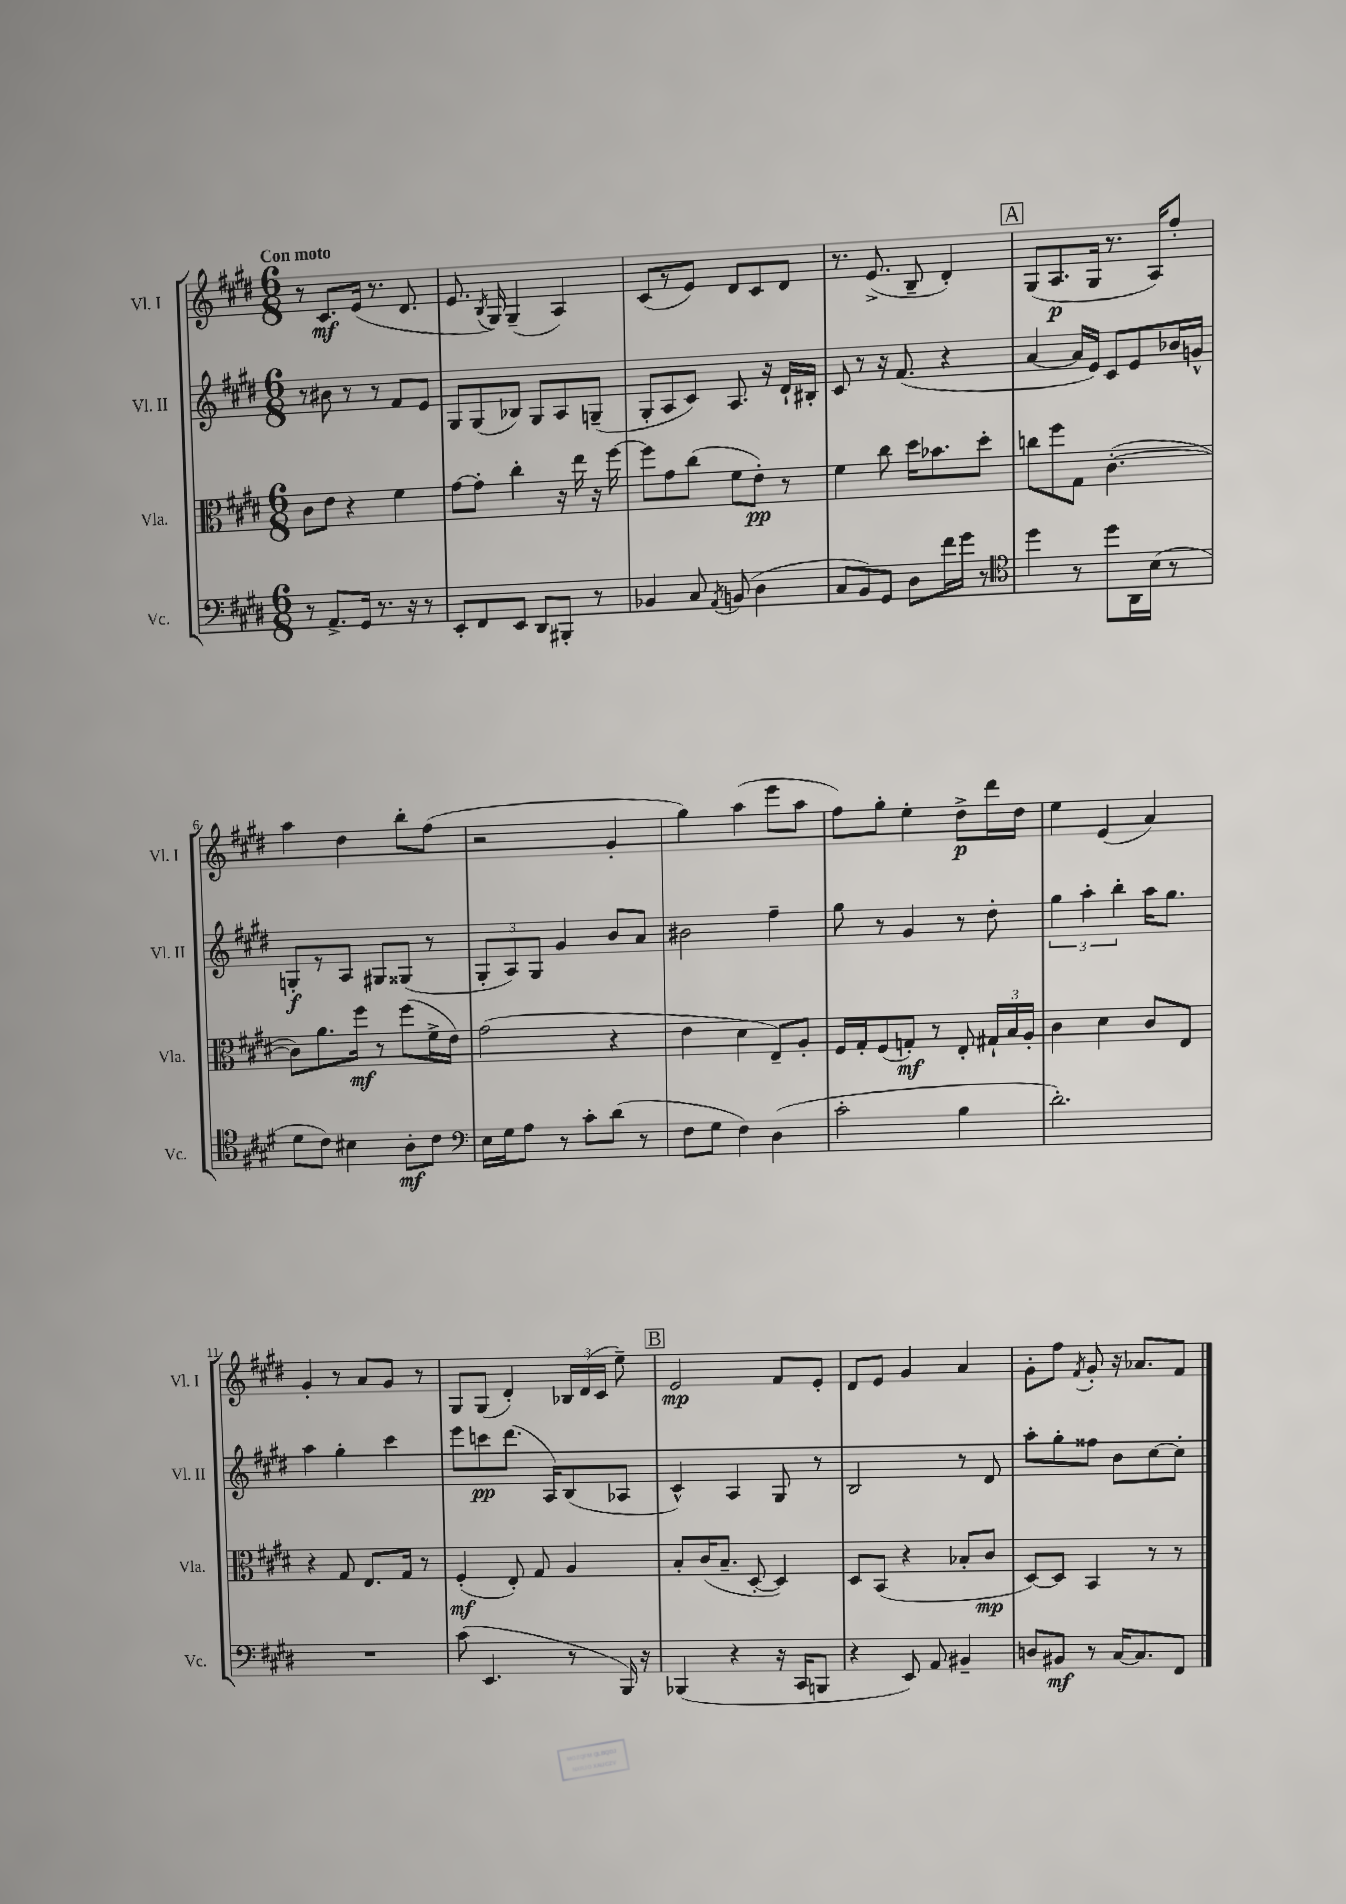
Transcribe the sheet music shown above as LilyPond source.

<<
\new StaffGroup <<
\new Staff = "s0" \with { instrumentName = "Vl. I" shortInstrumentName = "Vl. I" } {
    \clef treble \key e \major \numericTimeSignature \time 6/8 \tempo "Con moto"
    \autoBeamOff r8 cis'8.[\mf e'16]( r8. dis'8. |
    e'8. \acciaccatura { b8 } gis16) gis4--( a4) |
    cis'8[( r8 e'8]) dis'8[ cis'8 dis'8] |
    r8. e'8.->( b8-- dis'4-.) |
    \mark \markup { \box "A" } gis8[( a8.\p gis16] r8. a16[) fis''8]-. |
    a''4 dis''4 b''8[-. fis''8]( |
    r2 gis'4-. |
    gis''4) a''4( e'''8[ a''8] |
    fis''8[) gis''8]-. e''4-. dis''8[->\p dis'''16 dis''16] |
    e''4 e'4( a'4) |
    gis'4-. r8 a'8[ gis'8] r8 |
    gis8[ gis8]( dis'4-.) \tuplet 3/2 { bes16[ dis'16( cis'16] } e''8--) |
    \mark \markup { \box "B" } e'2\mp fis'8[ e'8]-. |
    dis'8[ e'8] gis'4 a'4 |
    gis'8[-. fis''8] \acciaccatura { fis'8 } gis'8-. r16 aes'8.[ fis'8] \bar "|." |
}
\new Staff = "s1" \with { instrumentName = "Vl. II" shortInstrumentName = "Vl. II" } {
    \clef treble \key e \major \numericTimeSignature \time 6/8
    \autoBeamOff r8 bis'8 r8 r8 fis'8[ e'8] |
    gis8[ gis8( bes8]) gis8[ a8 g8]--( |
    gis8[-. a8 cis'8]) a8. r16 dis'16[-! bis16]-. |
    cis'8 r8 r16 fis'8.( r4 |
    \mark \markup { \box "A" } a'4~ a'16[ e'16]) cis'8[ e'8 bes'16 g'16]-^ |
    g8[-.\f r8 a8] gis8[ gisis8]( r8 |
    \tuplet 3/2 { gis8[-. a8) gis8] } gis'4 b'8[ a'8] |
    bis'2 fis''4-- |
    gis''8 r8 gis'4 r8 dis''8-. |
    \tuplet 3/2 { gis''4 a''4-. b''4-. } a''16[ gis''8.] |
    a''4 gis''4-. cis'''4 |
    e'''8[ c'''8\pp dis'''8.]( a16[) b8( aes8] |
    \mark \markup { \box "B" } cis'4-^) a4 gis8 r8 |
    b2 r8 dis'8 |
    a''8[-. gis''8-. fisis''8] b'8[ cis''8~ cis''8]-. \bar "|." |
}
\new Staff = "s2" \with { instrumentName = "Vla." shortInstrumentName = "Vla." } {
    \clef alto \key e \major \numericTimeSignature \time 6/8
    \autoBeamOff cis'8[ e'8] r4 fis'4 |
    gis'8[~ gis'8]-. cis''4-. r16 e''16 r16 fis''16~ |
    fis''8[ gis'8 cis''8]( fis'8[ e'8]-.\pp) r8 |
    fis'4 cis''8 dis''16[ bes'8. dis''8]-. |
    \mark \markup { \box "A" } c''8[ fis''8 gis8] cis'4.~-.( |
    cis'8[) a'8. fis''16]\mf r8 fis''8[( fis'16-> e'16]) |
    gis'2( r4 |
    e'4 dis'4 e8[--) a8]-. |
    fis16[ gis16-. fis8( g8]-.\mf) r8 e8-. \tuplet 3/2 { gis16[-! b16 a16]-. } |
    cis'4 dis'4 cis'8[ e8] |
    r4 gis8 e8.[ gis16] r8 |
    fis4-.\mf( e8-.) gis8 a4 |
    \mark \markup { \box "B" } b8[-. cis'16( b8.]-- dis8~-. dis4) |
    dis8[ b,8]( r4 bes8[-. cis'8]\mp |
    dis8[~) dis8] b,4 r8 r8 \bar "|." |
}
\new Staff = "s3" \with { instrumentName = "Vc." shortInstrumentName = "Vc." } {
    \clef bass \key e \major \numericTimeSignature \time 6/8
    \autoBeamOff r8 a,8.[-> gis,16] r8. r16 r8 |
    e,8[-. fis,8 e,8] dis,8[ bis,,8]-. r8 |
    bes,4 cis8 \acciaccatura { a,8 } b,8( dis4 |
    cis8[ b,8) gis,8] dis8[ fis'16 gis'16] r8 |
    \mark \markup { \box "A" } \clef tenor dis''4 r8 dis''8[ a,16 b16]( r8 |
    dis'8[ cis'8]) bis4 a8[-.\mf cis'8] |
    \clef bass e16[ gis16 a8] r8 cis'8[-. dis'8]( r8 |
    fis8[ gis8] fis4) dis4( |
    cis'2-. b4 |
    dis'2.-.) |
    R2. |
    cis'8( e,4. r8 b,,16) r16 |
    \mark \markup { \box "B" } bes,,4( r4 r16 cis,16[ b,,8] |
    r4 e,8) a,8 bis,4-- |
    d8[ bis,8]\mf r8 cis16[~ cis8. fis,8] \bar "|." |
}
>>
>>
